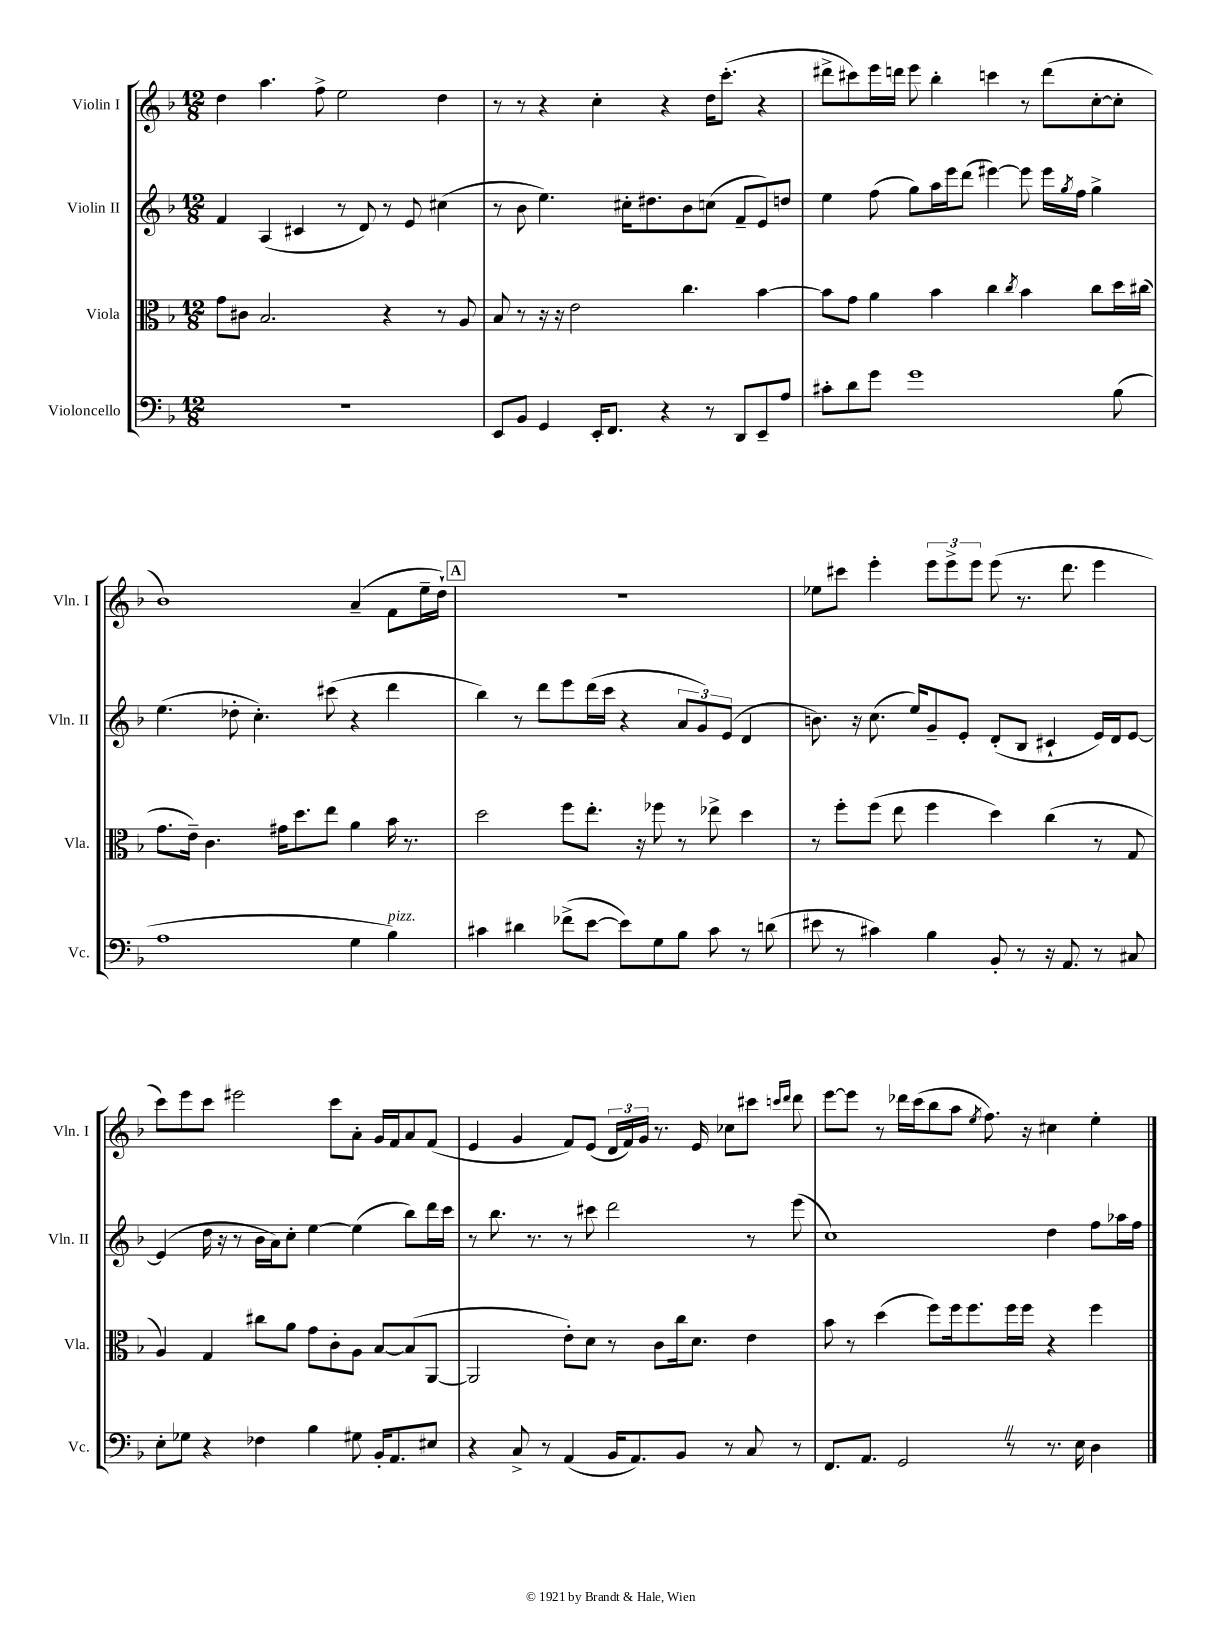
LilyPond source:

<<
\new StaffGroup <<
\new Staff = "s0" \with { instrumentName = "Violin I" shortInstrumentName = "Vln. I" } {
    \clef treble \key f \major \numericTimeSignature \time 12/8
    d''4 a''4. f''8-> e''2 d''4 |
    r8 r8 r4 c''4-. r4 d''16 c'''8.-.( r4 |
    dis'''8-> cis'''8) e'''16 d'''16 e'''8 bes''4-. c'''4 r8 d'''8( c''8~-. c''8-. |
    bes'1) a'4--( f'8 e''16-- d''16-!) |
    \mark \markup { \box "A" } R1. |
    ees''8 cis'''8 e'''4-. \tuplet 3/2 { e'''8 e'''8-> e'''8 } e'''8( r8. d'''8. e'''4 |
    c'''8) e'''8 c'''8 eis'''2 c'''8 a'8-. g'16 f'16 a'8 f'8( |
    e'4 g'4 f'8) e'8( \tuplet 3/2 { d'16 f'16) g'16 } r8. e'16 ces''8 cis'''8 \grace { c'''16 d'''16 } d'''8 |
    e'''8~ e'''8 r8 des'''16 c'''16( bes''8 a''8 \acciaccatura { e''8 } f''8.) r16 cis''4 e''4-. \bar "|." |
}
\new Staff = "s1" \with { instrumentName = "Violin II" shortInstrumentName = "Vln. II" } {
    \clef treble \key f \major \numericTimeSignature \time 12/8
    f'4 a4( cis'4 r8 d'8) r8 e'8 cis''4( |
    r8 bes'8 e''4.) cis''16-. dis''8. bes'8 c''8( f'8-- e'8) d''8 |
    e''4 f''8( g''8) a''16 e'''16 d'''8( eis'''4~) eis'''8 eis'''16 \acciaccatura { g''8 } f''16 g''4-> |
    e''4.( des''8-. c''4.-.) cis'''8( r4 d'''4 |
    \mark \markup { \box "A" } bes''4) r8 d'''8 e'''8 d'''16( c'''16 r4 \tuplet 3/2 { a'8 g'8) e'8( } d'4 |
    b'8.) r16 c''8.( e''16) g'8-- e'8-. d'8-.( bes8 cis'4-! e'16) d'16 e'8~ |
    e'4( d''16 r16 r8 bes'16 a'16) c''8-. e''4~ e''4( bes''8) d'''16 c'''16 |
    r8 bes''8. r8. r8 cis'''8 d'''2 r8 e'''8( |
    c''1) d''4 f''8 aes''16 f''16 \bar "|." |
}
\new Staff = "s2" \with { instrumentName = "Viola" shortInstrumentName = "Vla." } {
    \clef alto \key f \major \numericTimeSignature \time 12/8
    g'8 cis'8 bes2. r4 r8 a8 |
    bes8 r8 r16 r16 e'2 c''4. bes'4~ |
    bes'8 g'8 a'4 bes'4 c''4 \acciaccatura { c''8 } bes'4 c''8 d''16 cis''16( |
    g'8. e'16--) c'4. gis'16 d''8. e''8 a'4 bes'16 r8. |
    \mark \markup { \box "A" } d''2 f''8 e''8.-. r16 fes''8 r8 ees''8-> d''4 |
    r8 f''8-. f''8( e''8 f''4 d''4) c''4( r8 g8 |
    a4) g4 cis''8 a'8 g'8 c'8-. a8 bes8~ bes8( a,8~ |
    a,2 e'8-.) d'8 r8 c'8 c''16 d'8. e'4 |
    bes'8 r8 d''4( f''8) f''16 f''8. f''16 f''16 r4 f''4 \bar "|." |
}
\new Staff = "s3" \with { instrumentName = "Violoncello" shortInstrumentName = "Vc." } {
    \clef bass \key f \major \numericTimeSignature \time 12/8
    r1. |
    e,8 bes,8 g,4 e,16-. f,8. r4 r8 d,8 e,8-- a8 |
    cis'8-. d'8 g'8 g'1 bes8( |
    a1 g4 bes4^\markup { \italic "pizz." }) |
    \mark \markup { \box "A" } cis'4 dis'4 fes'8->( e'8~ e'8) g8 bes8 cis'8 r8 d'8( |
    eis'8 r8 cis'4) bes4 bes,8-. r8 r16 a,8. r8 cis8 |
    e8-. ges8 r4 fes4 bes4 gis8 bes,16-. a,8. eis8 |
    r4 c8-> r8 a,4( bes,16 a,8.) bes,8 r8 c8 r8 |
    f,8. a,8. g,2 \once \override BreathingSign.text = \markup { \musicglyph "scripts.caesura.straight" } \breathe r8 r8. e16 d4 \bar "|." |
}
>>
>>
\layout { \context { \Score \remove "Bar_number_engraver" } }
